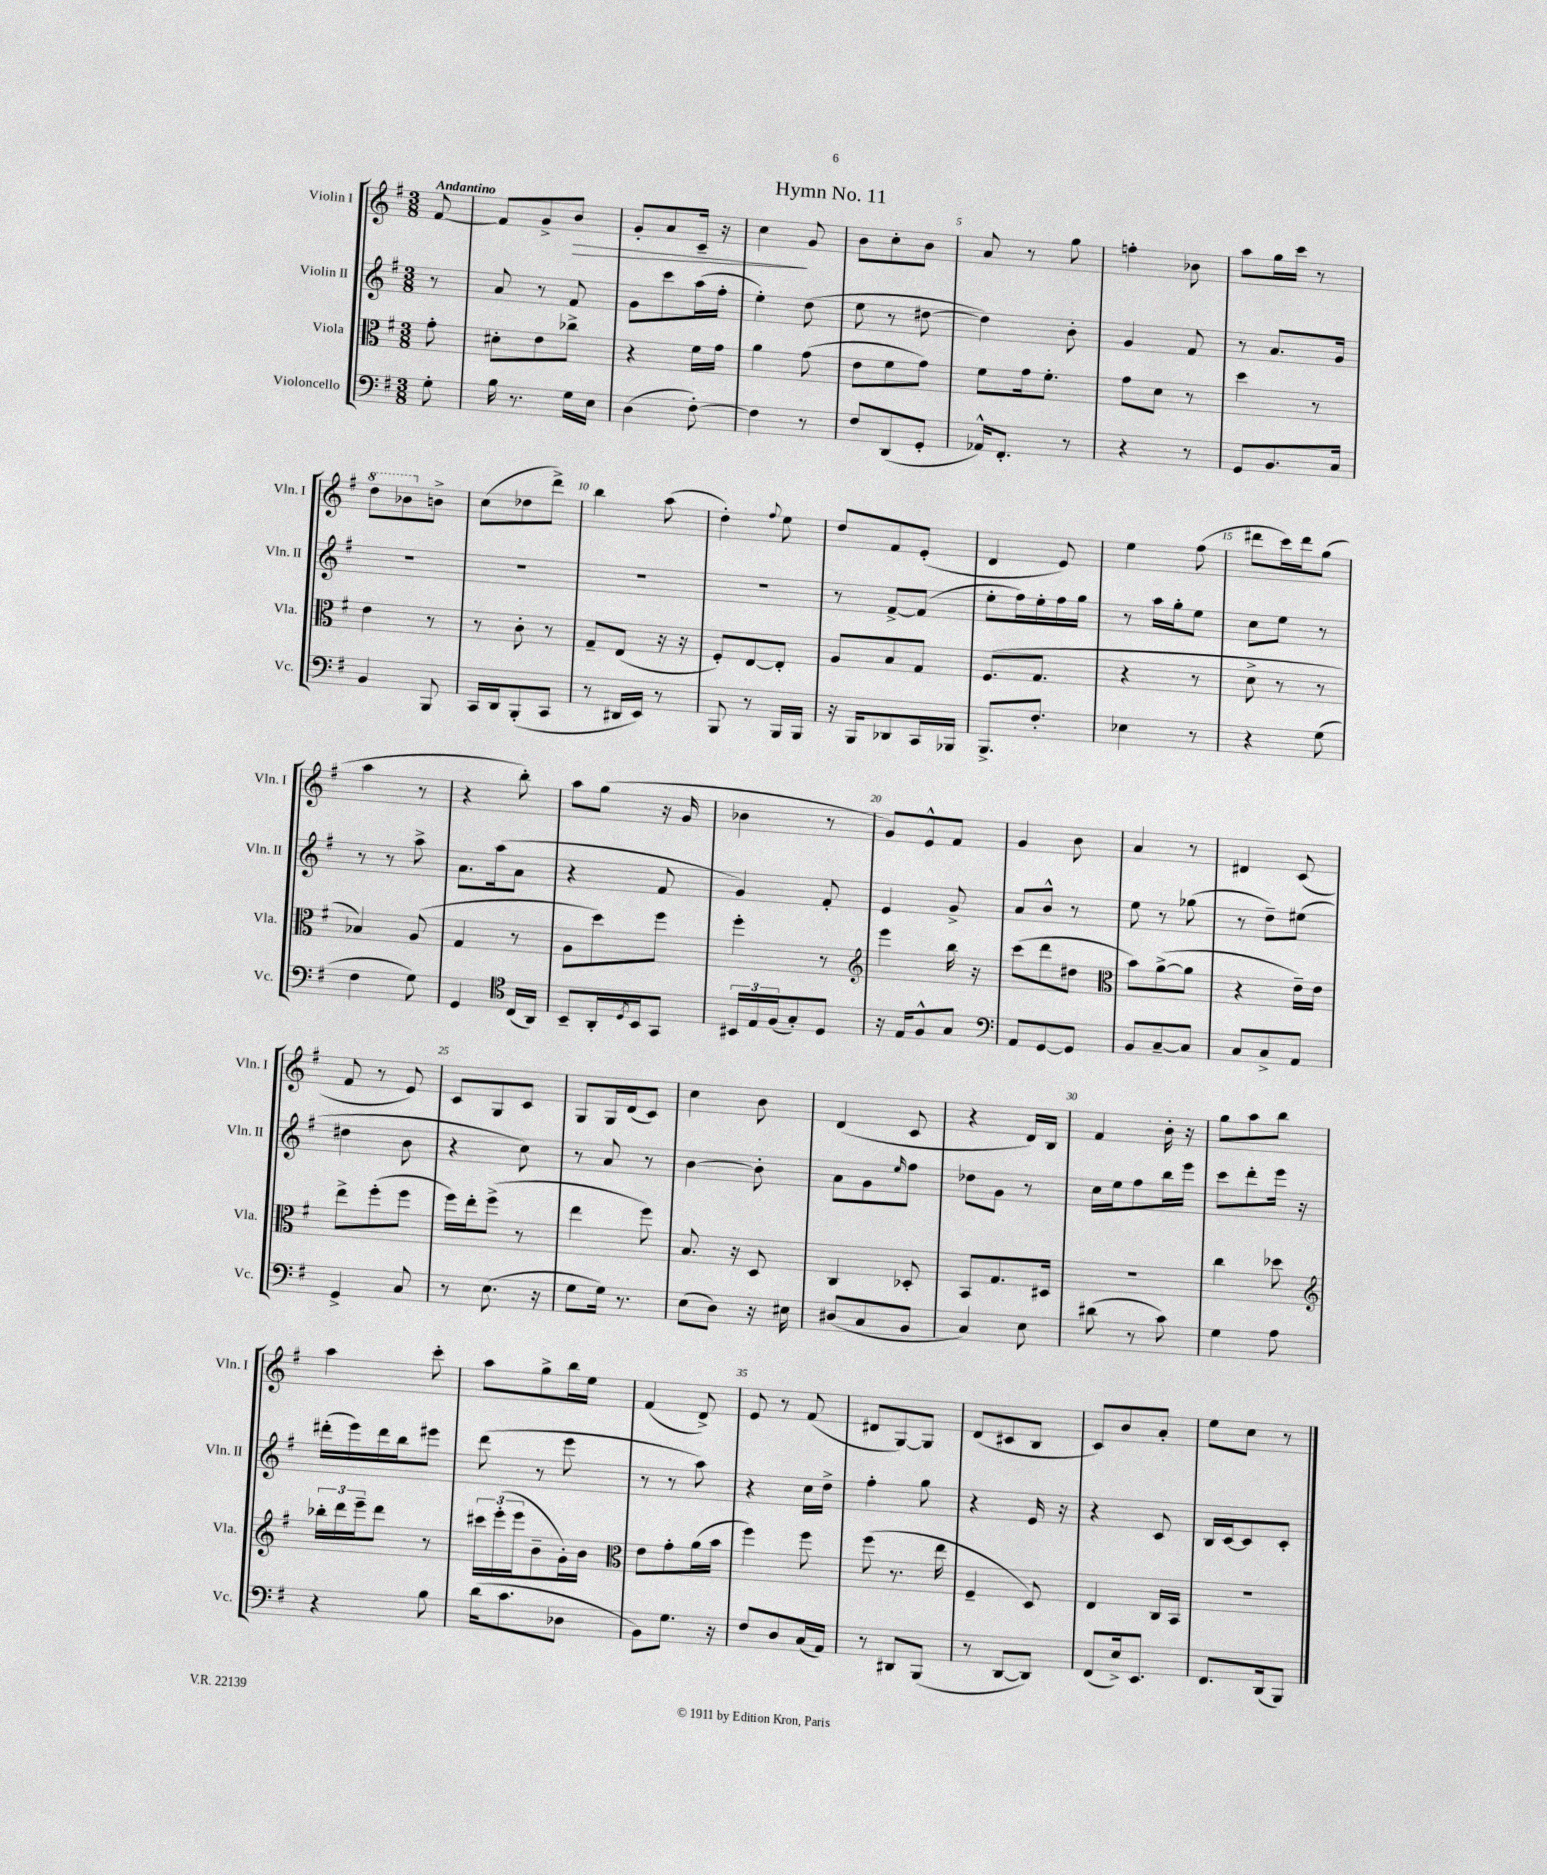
\header { title = "Hymn No. 11" }
<<
\new StaffGroup <<
\new Staff = "s0" \with { instrumentName = "Violin I" shortInstrumentName = "Vln. I" } {
    \clef treble \key g \major \numericTimeSignature \time 3/8 \partial 8 \tempo "Andantino"
    fis'8~ |
    fis'8 g'8-> b'8\> |
    g'8-. a'8 c'16-- r16 |
    c''4\! g'8 |
    b'8 c''8-. b'8 |
    a'8 r8 g''8 |
    f''4-. bes'8 |
    a''8 g''16 c'''16 r8 |
    \ottava #1 d'''8 bes''8 \ottava #0 b'!8-> |
    c''8( des''8 d'''8->) |
    b''4 a''8( |
    d''4-.) \appoggiatura { fis''8 } e''8 |
    d''8 fis'8 e'8-.( |
    d'4 e'8) |
    e''4 fis''8( |
    dis'''8 c'''16) dis'''16 g''8( |
    a''4 r8 |
    r4 b''8-.) |
    a''8 g''8( r16 g'16 |
    bes'4 r8 |
    g'8) e'8-^ fis'8 |
    g'4 b'8 |
    a'4 r8 |
    dis'4 c'8( |
    fis'8 r8 e'8) |
    c'8 g8 c'8 |
    g8 g16 d'16( c'8) |
    c''4 b'8 |
    d'4( c'8 |
    r4 d'16) b16 |
    fis'4 b'16-. r16 |
    g''8 a''8 b''8 |
    a''4 c'''8-. |
    a''8 g''8-> b''16 e''16 |
    fis'4( d'8->) |
    e'8 r8 fis'8( |
    dis'8 g8~) g8 |
    d'8( cis'8 b8 |
    c'8) b'8 a'8-. |
    e''8 c''8 r8 \bar "|." |
}
\new Staff = "s1" \with { instrumentName = "Violin II" shortInstrumentName = "Vln. II" } {
    \clef treble \key g \major \numericTimeSignature \time 3/8 \partial 8
    r8 |
    a'8 r8 fis'8 |
    g'8 c'''8 a''16( fis''16-. |
    e''4-.) d''8( |
    e''8 r8 dis''8~ |
    dis''4) b'8-. |
    g'4 fis'8 |
    r8 a'8. g'16 |
    R4. |
    R4. |
    R4. |
    R4. |
    r8 fis'8~-> fis'8( |
    e''8-. fis''16) e''16-. fis''16 g''16 |
    r8 a''16 g''16-. e''8 |
    c''8 e''8 r8 |
    r8 r8 a''8-> |
    a'8. a''16( a'8 |
    r4 fis'8 |
    g'4) fis'8-. |
    e'4 g'8-> |
    a'8 b'8-^ r8 |
    e''8 r8 ges''8( |
    r8 d''8--) eis''8( |
    dis''4 b'8 |
    r4 c''8) |
    r8 a'8 r8 |
    b'4~ b'8-. |
    a'8 g'8 \grace { e''16 } fis''8 |
    des''8 g'8 r8 |
    c''16 e''16 fis''8 b''16 e'''16 |
    c'''8 d'''8-. e'''16 r16 |
    dis'''16-.( e'''16) dis'''16 b''16 eis'''8 |
    d'''8( r8 e'''8 |
    r8 r8 a''8) |
    r4 c''16 d''16-> |
    fis''4-. g''8 |
    r4 e'16 r16 |
    r4 c'8 |
    b16 c'16~ c'8 c'8-. \bar "|." |
}
\new Staff = "s2" \with { instrumentName = "Viola" shortInstrumentName = "Vla." } {
    \clef alto \key g \major \numericTimeSignature \time 3/8 \partial 8
    g'8-. |
    dis'8-. e'8 ces''8-> |
    r4 fis'16 g'16 |
    a'4 g'8( |
    e'8 fis'8 g'8) |
    fis'8 g'16 fis'8.-. |
    g'8 d'8 r8 |
    d''4 r8 |
    e'4 r8 |
    r8 c'8-. r8 |
    g8-- e8( r16 r16 |
    fis8-.) e8~ e8-. |
    a8 b8 g8 |
    fis8.( g8. |
    r4 r8 |
    d'8-> r8 r8 |
    bes4) a8( |
    g4 r8 |
    a8 d''8) fis''8 |
    fis''4-. r8 |
    \clef treble e'''4 b''16 r16 |
    c'''8( d'''8 dis''8 |
    \clef alto b'8) a'8~->( a'8 |
    r4 e'16--) e'16 |
    e''8-> fis''8-.( fis''8 |
    fis''16) e''16-. fis''8->( r8 |
    e''4 fis''8) |
    b8. r16 d8 |
    c4 des8-. |
    b,8 g8. dis16 |
    R4. |
    c''4 des''8 |
    \clef treble \tuplet 3/2 { bes''16-. d'''16 e'''16-- } d'''8 r8 |
    \tuplet 3/2 { cis'''16 e'''16-.( e'''16 } b'8-- g'16-.) b'16 |
    \clef alto e'8 g'8-. a'16( b'16 |
    fis''4) fis''8 |
    fis''8( r8. e''16 |
    fis4-- d8) |
    e4 c16 b,16 |
    R4. \bar "|." |
}
\new Staff = "s3" \with { instrumentName = "Violoncello" shortInstrumentName = "Vc." } {
    \clef bass \key g \major \numericTimeSignature \time 3/8 \partial 8
    g8-. |
    b16 r8. g16 e16 |
    d4( fis8~-.) |
    fis4 r8 |
    fis8 d,8( g,8-. |
    aes,16-^) fis,8.-. r8 |
    r4 r8 |
    g,8 b,8. c16 |
    b,4 b,,8 |
    c,16 d,16 b,,8-.( c,8 |
    r8 dis,16 e,16) r8 |
    b,,8 r8 b,,16 b,,16 |
    r16 b,,16 des,8 c,16 bes,,16 |
    b,,8.-> fis8.-. |
    ees4 r8 |
    r4 g8( |
    fis4 g8) |
    g,4 \clef tenor c16( a,16) |
    b,8-- a,16-. \acciaccatura { d8 } b,16 g,8 |
    \tuplet 3/2 { bis,16 e16 fis16( } g8-.) d8 |
    r16 e16 fis8-^ g8 |
    \clef bass a,8 g,8~ g,8 |
    b,8 c8~-- c8 |
    c8 c8-> a,8 |
    g,4-> c8 |
    r8 e8.( r16 |
    g8 g16) r8. |
    e8( d8) r16 eis16 |
    dis8( c8 b,8 |
    c4) e8 |
    dis'8( r8 c'8) |
    g4 a8 |
    r4 b8 |
    d'16( c'8. des8 |
    b,8) g8. r16 |
    fis8 d8 c16( a,16) |
    r8 dis,8 b,,8( |
    r8 d,8~ d,8) |
    fis,8( e16->) e,8. |
    fis,8. d,16( b,,8) \bar "|." |
}
>>
>>
\layout { \context { \Score \override BarNumber.break-visibility = ##(#f #t #t) barNumberVisibility = #(every-nth-bar-number-visible 5) } }
